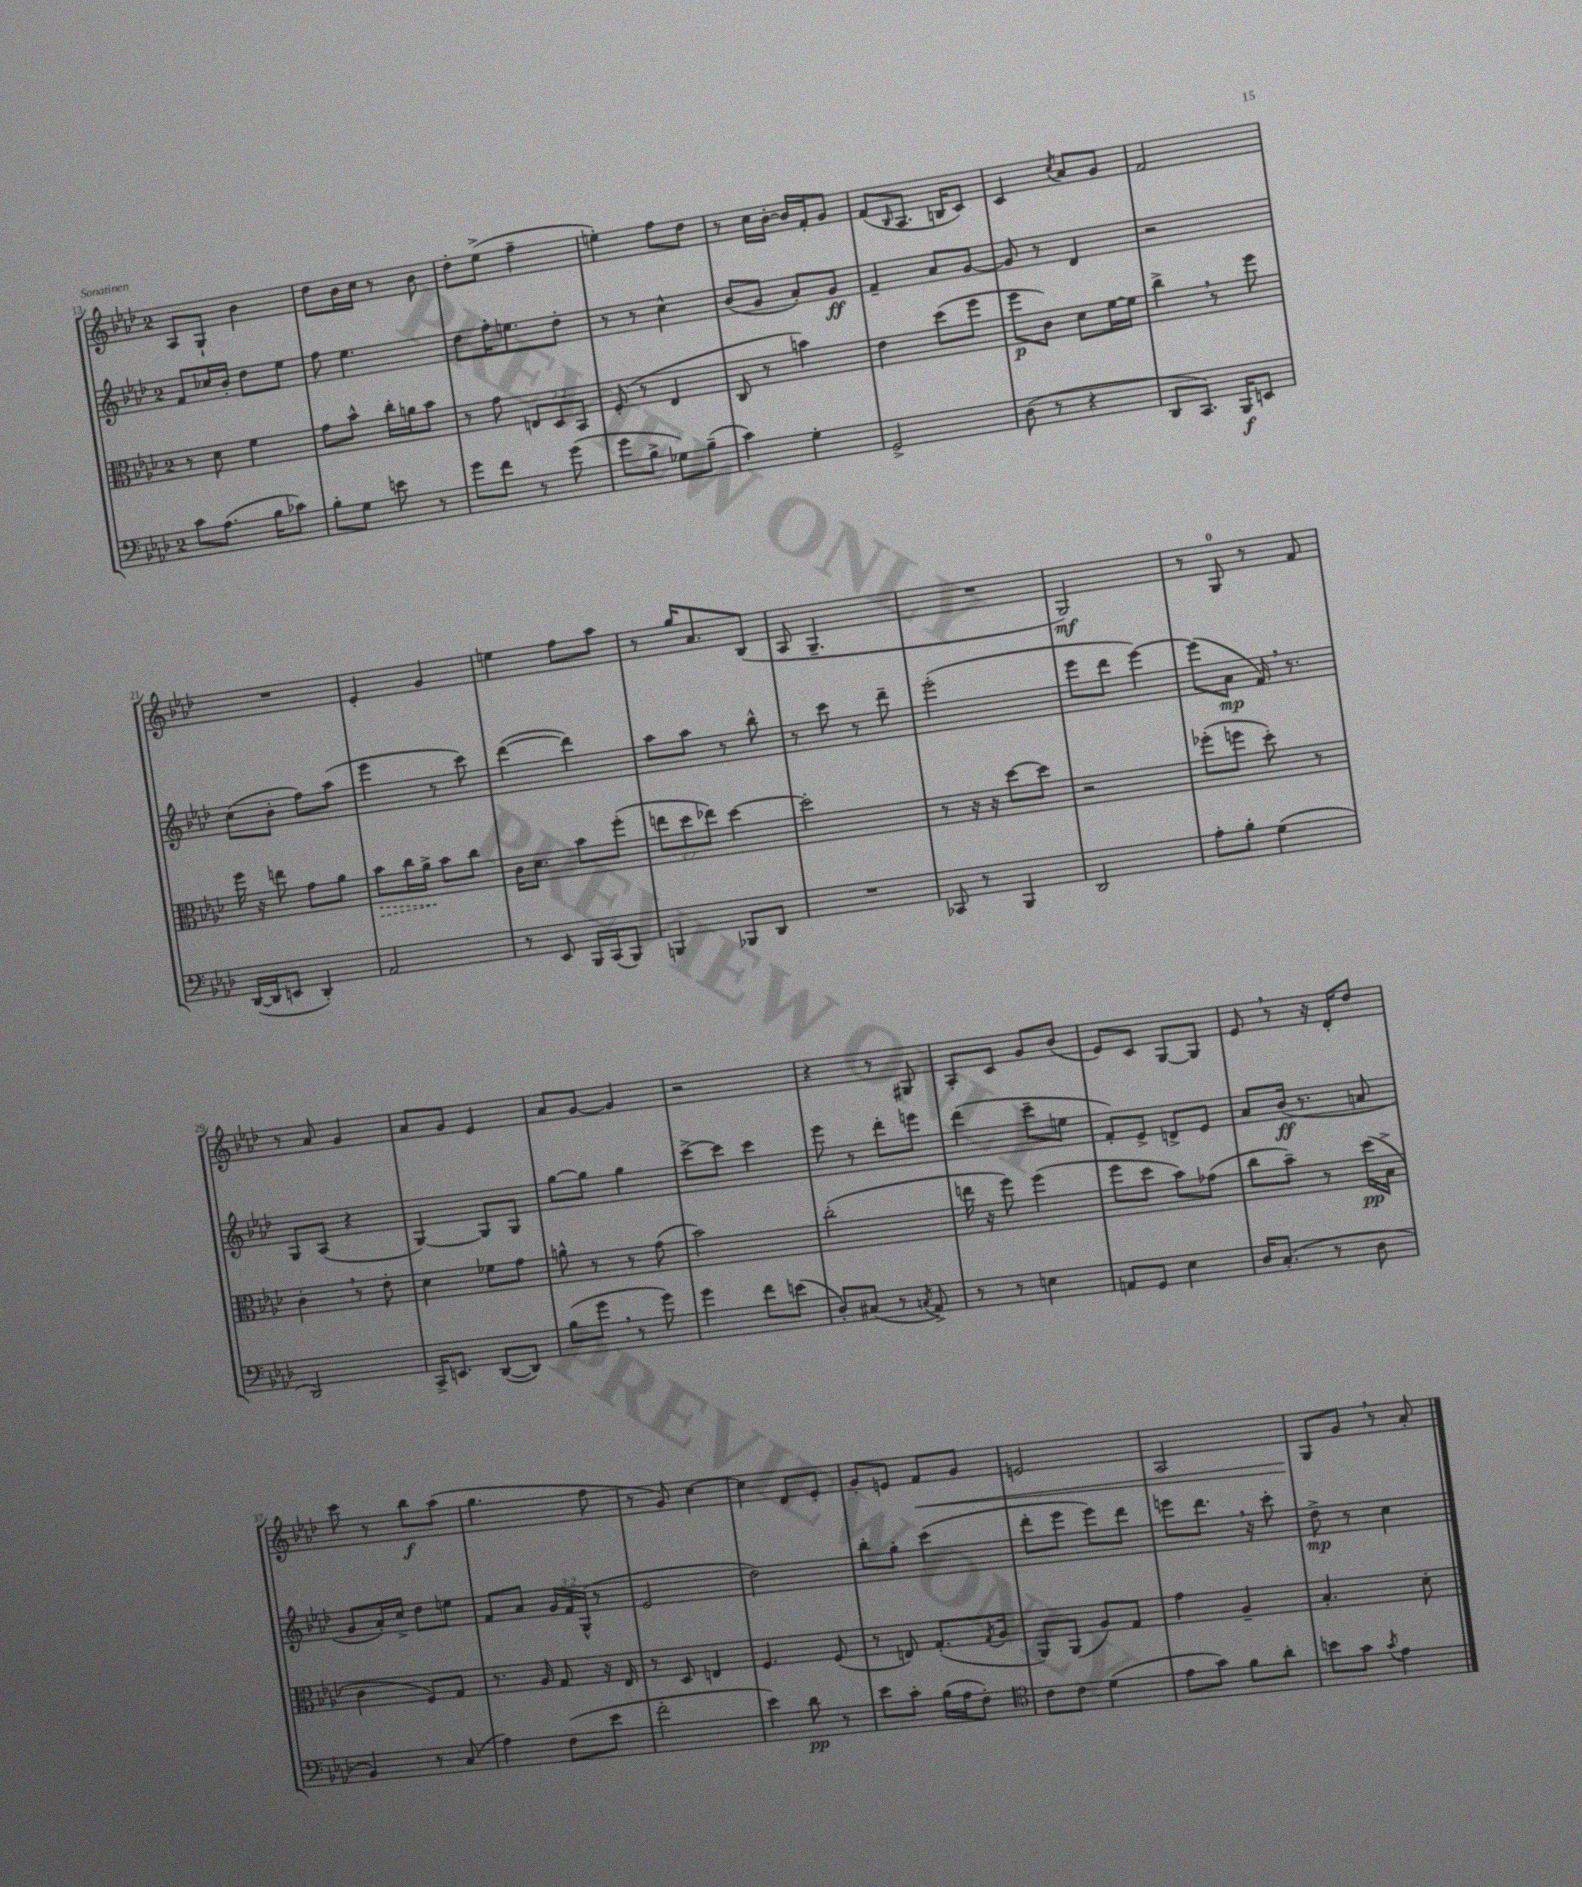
<<
\new StaffGroup <<
\new Staff = "s0" {
    \clef treble \key aes \major \once \override Staff.TimeSignature.style = #'single-digit \time 2/4
    aes8 g8-! bes'4 |
    des''8 bes'16 c''16 r8 bes'8 |
    des''8-. ees''8->( f''4-- |
    e''4-.) f''8 des''8 |
    r8 c''16 bes'16~-. bes'16 f'16-. g'8 |
    f'8( \grace { bes16 } aes8. b16 c'8) |
    c'4 \acciaccatura { c''8 } aes'8 g'8 |
    f'2 |
    R2 |
    ees'4-. g'4 |
    e''4 f''8 aes''8 |
    r8 g''16 aes'8. bes8( |
    aes8 g4.-- |
    R2 |
    g2\mf) |
    r8 g8-0 r8 f'8 |
    r8 aes'8 g'4 |
    aes'8 g'8 ees'4 |
    aes'8 g'8~ g'4 |
    r2 |
    r4 r8 gis8 |
    aes8-. c'8 g'8 bes'8( |
    ees'8) c'8 g8~ g8 |
    ees'8 \breathe r8 r16 des'16-. des''8 |
    c'''8 r8 bes''8\f aes''8( |
    g''4. f''8 |
    r8 g'8) c''4~ |
    c''4 des'8 ees'8-. |
    g'8-. e'8 f'8\< g'8 |
    e'2 |
    aes2 |
    g8\! g'8 \breathe r8 aes'8-. \bar "|." |
}
\new Staff = "s1" {
    \clef treble \key aes \major \once \override Staff.TimeSignature.style = #'single-digit \time 2/4 \override Staff.TupletNumber.text = #tuplet-number::calc-fraction-text
    f'8 ces''16 bes'16-. des''8 ees''8 |
    f''8 ees''4. |
    des''8 f''16-. e''8. des''8-. |
    r8 r8 c''4-^ |
    bes'8( g'8 aes'8-.) g'8\ff |
    f'4-- aes'8 g'8~ |
    g'8 r8 des'4 |
    r2 |
    c''8( bes'8-. f''8) aes''8( |
    ees'''4 r8 c'''8) |
    des'''4~( des'''4) |
    aes''8 aes''8 r8 bes''8-^ |
    r8 c'''8 r8 des'''8-- |
    ees'''2-.( |
    ees'''8 des'''8 ees'''4~) |
    ees'''8( aes'8\mp f'16) \breathe r8. |
    g8 aes8( r4 |
    g4~) g8 g8 |
    g''8~ g''8 g''4 |
    c'''8~-> c'''8 c'''4 |
    ees'''8 r8 des'''8-. e'''8 |
    des'''4( c'''8-- e''8 |
    f'8-.) ees'8-> d'8-> ees'8 |
    aes'8 bes'16\ff( r8. a'8 |
    g'8 aes'16-.) c''16-> des''8 e''8 |
    f'8 aes'8 \tuplet 3/2 { g'16 f'16 g16-^( } r8 |
    ees'2 |
    des''2) |
    bes''8-. g''8-. c'''4( |
    des'''8-. ees'''8 ees'''8) des'''8 |
    e'''8 des'''8. \breathe r16 c'''8-. |
    des''8->\mp r8 c''4 \bar "|." |
}
\new Staff = "s2" {
    \clef alto \key aes \major \once \override Staff.TimeSignature.style = #'single-digit \time 2/4 \override Staff.TupletNumber.text = #tuplet-number::calc-fraction-text
    r8 des'8 f'4 |
    g'8 bes'8-^ c''16-. a'16 bes'8 |
    r8 g'8 \tuplet 3/2 { e8 des8 bes,8 } |
    f8-.( r8 ees4 |
    c8 r8 b'4) |
    ees'4 des''8( f''8 |
    f''8\p c'8) des'8 f'16~ f'16 |
    c''4-> \breathe r8 f''8 |
    f''16 r16 e''8 g'8 aes'8 |
    \once \override Hairpin.style = #'dashed-line bes'8\> c''16 aes'16->\! bes'8 c''8 |
    c'16 des'8. bes'8 f''8-.( |
    \tuplet 3/2 { e''8 des''8 ees''8) } des''4~ |
    des''2-. |
    r8 r16 r16 des''8~ des''8 |
    r2 |
    fes''8-.( f''8 des''8-.) r8 |
    c'4-. \breathe r8 ees'8-. |
    des'4 fes'8 g'8 |
    a'8-^ r8 r8 g'8( |
    bes'2) |
    c''2-.( |
    e''16 r16 f''8) f''4( |
    f''8 des''8 bes'8) ges'8( |
    c''8 bes'8--) r8 des''16\pp( bes16-> |
    c'4 f8) g8 |
    r8. aes16 g8 r16 ees16 |
    r8 des8 e4 |
    f4. f8( |
    r8 e8) g8.-.( \acciaccatura { g8 } aes16 |
    aes,8) aes,8( aes8) g8 |
    g'4 aes4-- |
    bes4.-. des'8-. \bar "|." |
}
\new Staff = "s3" {
    \clef bass \key aes \major \once \override Staff.TimeSignature.style = #'single-digit \time 2/4
    c'8 aes8.( bes16 ces'8) |
    bes8-. g8 e'8 r8 |
    g'8 f'8 r8 g'8( |
    g'8 bes8-> ges8) bes8--( |
    c'4) g4-. |
    g,2-> |
    des8( r8 r4 |
    des,8 c,8.) bes,,16\f e,8 |
    des,16~( des,16 e,8 des,4-.) |
    aes,2 |
    r8 ees,8 bes,,16 c,16( bes,,8) |
    b,,4 bes,,8 des,8 |
    R2 |
    ces,8 r8 bes,,4 |
    des,2 |
    aes8-. bes8-. g4( |
    des,2) |
    c,16-> e,8. des,8~( des,8) |
    bes8( g'8 \breathe r8 g'8) |
    g'4 f'8 e'8( |
    des8-.) cis8( r8 \acciaccatura { c8 } aes,8->) |
    r8 r8 e4 |
    a,8 g,8 ees4 |
    des16 c8.-.( r8 des8 |
    bes,4) r8 c8( |
    aes4) f8( ees'8 |
    f'2-. |
    ees'4) des'8\pp r8 |
    ees'8 c'8-. bes16( aes16 f8-.) |
    \clef tenor c'8 c'8 des'4( |
    ees'8 g'8) f'8 aes'8-. |
    b'8 g'8 \acciaccatura { g'8 } ees'4 \bar "|." |
}
>>
>>
\layout { \context { \Score currentBarNumber = #13 } }
